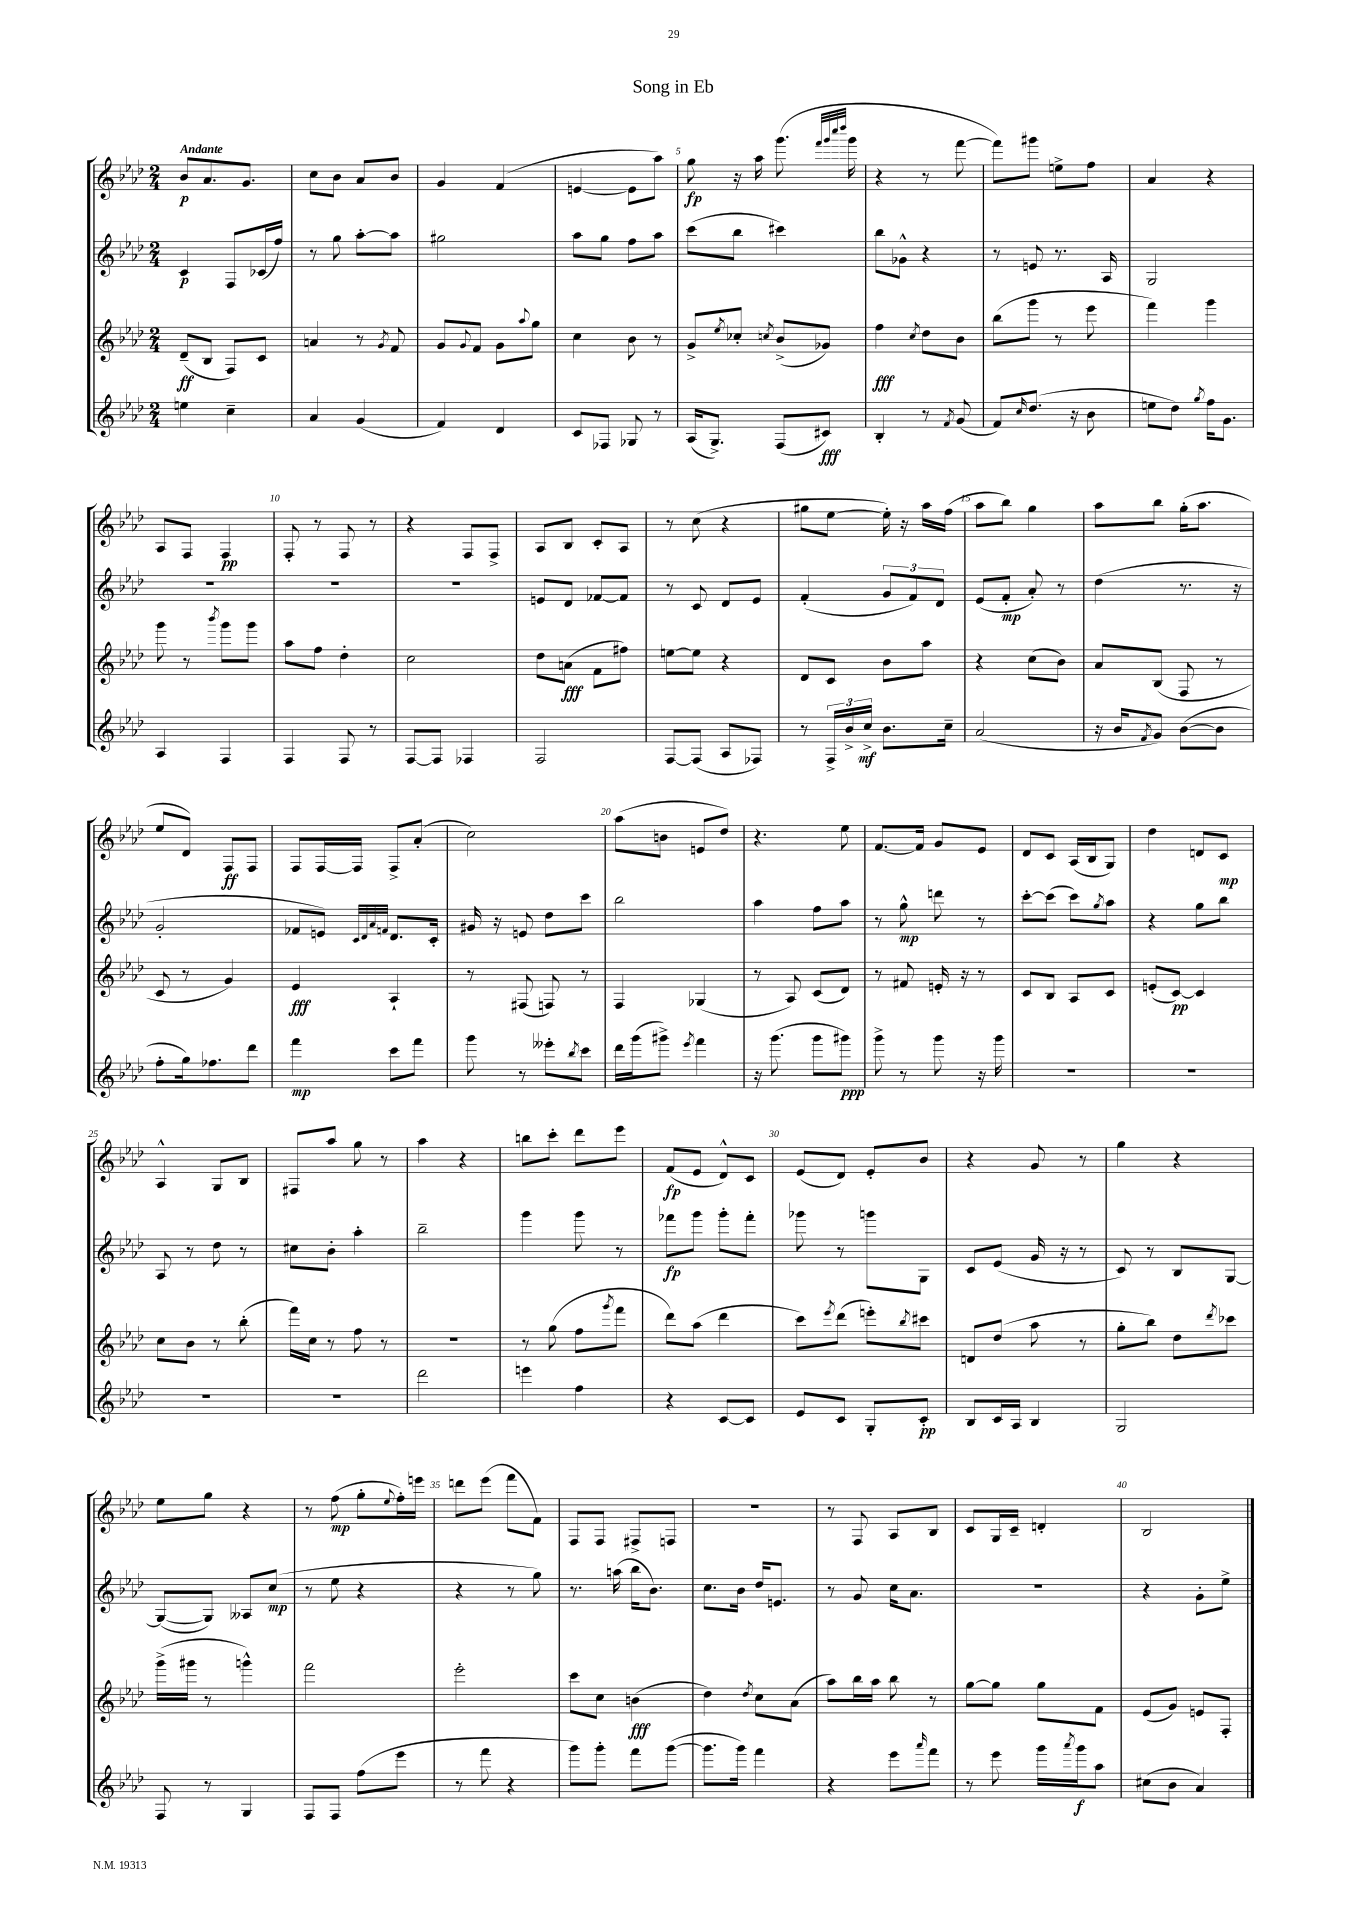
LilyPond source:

\header { title = "Song in Eb" }
<<
\new StaffGroup <<
\new Staff = "s0" {
    \clef treble \key aes \major \numericTimeSignature \time 2/4 \tempo "Andante"
    bes'8\p aes'8. g'8. |
    c''8 bes'8 aes'8 bes'8 |
    g'4 f'4( |
    e'4~ e'8 aes''8) |
    g''8\fp r16 aes''16 g'''8.( \grace { f'''32 g'''32 c''''32 des''''32 } g'''16 |
    r4 r8 f'''8~ |
    f'''8) gis'''8 e''8-> f''8 |
    aes'4 r4 |
    aes8 f8 f4\pp |
    f8-. r8 f8 r8 |
    r4 f8 f8-> |
    aes8 bes8 c'8-. aes8 |
    r8 c''8( r4 |
    gis''8 ees''8~ ees''16-.) r16 aes''16 f''16( |
    aes''8 bes''8) g''4 |
    aes''8 bes''8 g''16-.( aes''8. |
    ees''8 des'8) f8\ff f8 |
    f8 f16~ f16 f8-> aes'8-.( |
    c''2) |
    aes''8( b'8 e'8 des''8) |
    r4. ees''8 |
    f'8.~ f'16 g'8 ees'8 |
    des'8 c'8 aes16( bes16 g8) |
    des''4 d'8 c'8\mp |
    aes4-^ g8 bes8 |
    fis8 aes''8 g''8 r8 |
    aes''4 r4 |
    b''8 c'''8-. des'''8 ees'''8 |
    f'8\fp( ees'8 des'8-^) c'8 |
    ees'8( des'8) ees'8-. bes'8 |
    r4 g'8 r8 |
    g''4 r4 |
    ees''8 g''8 r4 |
    r8 f''8\mp( g''8-. \appoggiatura { ees''8 } f''16-.) e'''16 |
    d'''8 ees'''8( f'''8 f'8) |
    f8 f8 fis8-> f8 |
    r2 |
    r8 f8 aes8 bes8 |
    c'8 g16 c'16-- d'4-. |
    bes2 \bar "|." |
}
\new Staff = "s1" {
    \clef treble \key aes \major \numericTimeSignature \time 2/4
    c'4\p f8 ces'16( f''16) |
    r8 g''8 aes''8~-. aes''8 |
    gis''2 |
    aes''8 g''8 f''8 aes''8 |
    c'''8( bes''8 cis'''4) |
    bes''8 ges'8-^ r4 |
    r8 e'8 r8. aes16 |
    g2 |
    R2 |
    R2 |
    R2 |
    e'8 des'8 fes'8~ fes'8 |
    r8 c'8 des'8 ees'8 |
    f'4-.( \tuplet 3/2 { g'8 f'8) des'8 } |
    ees'8( f'8-.\mp aes'8-.) r8 |
    des''4( r8. r16 |
    g'2-. |
    fes'8 e'8) \grace { c'32 des'32 aes'32 f'32 } des'8. c'16-. |
    gis'16 r16 e'8 des''8 c'''8 |
    bes''2 |
    aes''4 f''8 aes''8 |
    r8 g''8-^\mp d'''8 r8 |
    c'''8~-. c'''8( c'''8) \acciaccatura { g''8 } aes''8 |
    r4 g''8 bes''8 |
    aes8 r8 des''8 r8 |
    cis''8 bes'8-. aes''4-. |
    bes''2-- |
    g'''4 g'''8 r8 |
    fes'''8\fp g'''8 g'''8-. fes'''8-. |
    ges'''8 r8 g'''8 g8 |
    c'8 ees'8( g'16 r16 r8 |
    c'8) r8 bes8 g8~ |
    g8~( g8) aeses8 c''8\mp( |
    r8 ees''8 r4 |
    r4 r8 g''8) |
    r8. a''16( bes''16 bes'8.) |
    c''8. bes'16 des''16 e'8. |
    r8 g'8 c''16 aes'8. |
    R2 |
    r4 g'8-. ees''8-> \bar "|." |
}
\new Staff = "s2" {
    \clef treble \key aes \major \numericTimeSignature \time 2/4
    des'8--\ff( bes8 f8) c'8 |
    a'4 r8 \acciaccatura { g'8 } f'8 |
    g'8 \appoggiatura { g'8 } f'8 g'8 \appoggiatura { aes''8 } g''8 |
    c''4 bes'8 r8 |
    g'8-> \acciaccatura { ees''8 } ces''8-. \acciaccatura { c''8 } bes'8->( ges'8) |
    f''4\fff \acciaccatura { c''8 } des''8 bes'8 |
    bes''8( g'''8 r8 ees'''8 |
    f'''4) g'''4 |
    g'''8 r8 \acciaccatura { bes'''8 } g'''8 g'''8 |
    aes''8 f''8 des''4-. |
    c''2 |
    des''8 a'8\fff( f'8 fis''8) |
    e''8~ e''8 r4 |
    des'8 c'8 bes'8 aes''8 |
    r4 c''8( bes'8) |
    aes'8 bes8( f8 r8 |
    c'8 r8 g'4) |
    ees'4\fff aes4-! |
    r8 fis8( f8) r8 |
    f4 ges4( |
    r8 aes8) c'8( des'8) |
    r8 fis'8 e'16-. r16 r8 |
    c'8 bes8 aes8 c'8 |
    e'8-.( c'8~\pp) c'4 |
    c''8 bes'8 r8 bes''8-.( |
    f'''16) c''16 r8 f''8 r8 |
    R2 |
    r8 g''8( f''8 \acciaccatura { g'''8 } f'''8 |
    des'''8) aes''8( des'''4 |
    c'''8) \acciaccatura { ees'''8 } des'''8( e'''8-.) \acciaccatura { bes''8 } cis'''8 |
    d'8 des''8( aes''8 r8 |
    g''8-. bes''8) des''8 \acciaccatura { des'''8 } ces'''8 |
    g'''16->( gis'''16 r8 g'''4-^) |
    f'''2 |
    ees'''2-. |
    c'''8 c''8 b'4\fff( |
    des''4) \acciaccatura { des''8 } c''8 aes'8( |
    aes''8) bes''16 aes''16 bes''8 r8 |
    g''8~ g''8 g''8 f'8 |
    ees'8( g'8) e'8 f8-. \bar "|." |
}
\new Staff = "s3" {
    \clef treble \key aes \major \numericTimeSignature \time 2/4
    e''4 c''4-- |
    aes'4 g'4( |
    f'4) des'4 |
    c'8 fes8 ges8 r8 |
    aes16( g8.->) f8( cis'8\fff) |
    bes4-. r8 \acciaccatura { f'8 } g'8( |
    f'8) \grace { c''16 } des''8.( r16 bes'8 |
    e''8 des''8) \acciaccatura { g''8 } f''16 g'8. |
    aes4 f4 |
    f4 f8 r8 |
    f8~ f8 fes4 |
    f2 |
    f8~ f8( aes8 fes8) |
    r8 \tuplet 3/2 { f16-> bes'16-> c''16->\mf } bes'8. c''16-- |
    aes'2( |
    r16 bes'16 \acciaccatura { f'8 } g'8) bes'8~( bes'8 |
    f''8-. g''16) fes''8. des'''8 |
    f'''4\mp c'''8 f'''8 |
    g'''8 r8 eeses'''8-. \acciaccatura { bes''8 } c'''8 |
    des'''16 g'''16( gis'''8->) \acciaccatura { ees'''8 } f'''4 |
    r16 g'''8.( g'''8 gis'''8\ppp) |
    g'''8-> r8 g'''8 r16 g'''16 |
    R2 |
    R2 |
    R2 |
    R2 |
    des'''2 |
    e'''4 f''4 |
    r4 c'8~ c'8 |
    ees'8 c'8 g8-. c'8-.\pp |
    bes8 c'16 aes16 bes4 |
    g2 |
    f8 r8 g4 |
    f8 f8 f''8( ees'''8 |
    r8 f'''8 r4 |
    g'''8) g'''8-. f'''8 g'''8~( |
    g'''8. g'''16) f'''4 |
    r4 ees'''8 \grace { aes'''16 } f'''8 |
    r8 ees'''8 g'''16 \acciaccatura { aes'''8 } g'''16\f aes''8 |
    cis''8( bes'8 aes'4) \bar "|." |
}
>>
>>
\layout { \context { \Score \override BarNumber.break-visibility = ##(#f #t #t) barNumberVisibility = #(every-nth-bar-number-visible 5) } }
